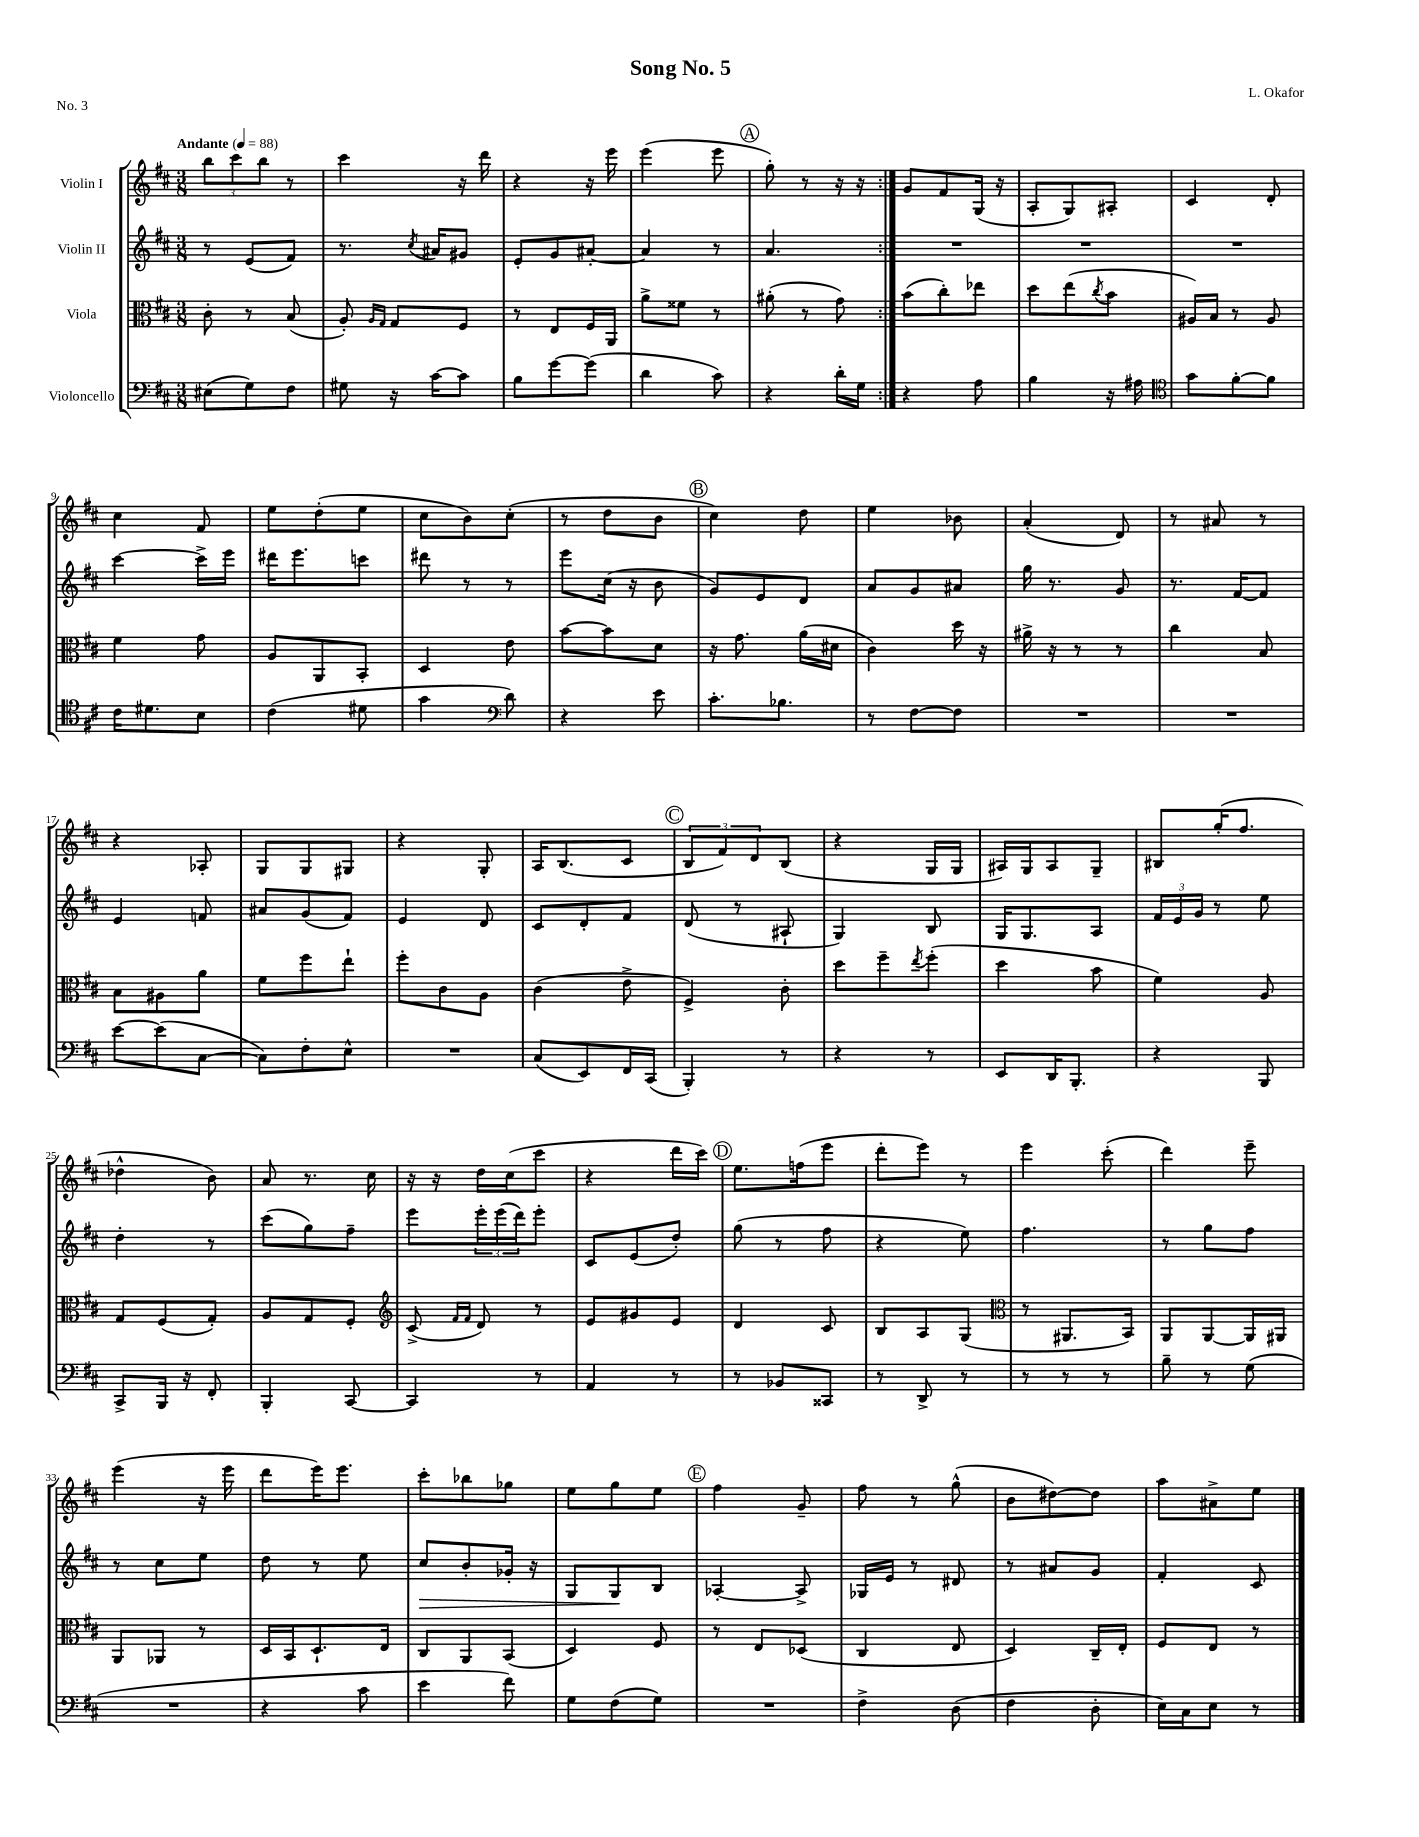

**kern	**kern	**kern	**kern
*staff4	*staff3	*staff2	*staff1
*clefF4	*clefC3	*clefG2	*clefG2
*k[f#c#]	*k[f#c#]	*k[f#c#]	*k[f#c#]
*M3/8	*M3/8	*M3/8	*M3/8
*MM88	*MM88	*MM88	*MM88
(8E#	8c#'	8r	12bb
.	.	.	12ccc#
8G)	8r	(8e	.
.	.	.	12bb
8F#	(8B	8f#)	8r
=	=	=	=
8G#	8A')	8.r	4ccc#
.	16qqA	.	.
.	16qqG	.	.
16r	8G	.	.
.	.	8qcc#	.
[16c#	.	16a#	.
8c#]	8F#	8g#	16r
.	.	.	16ddd
=	=	=	=
8B	8r	8e'	4r
[8g	8E	8g	.
(8g]	16F#	[8a#'	16r
.	16AA	.	16eee
=	=	=	=
4d	8a^	4a#]	(4eee
.	8f##	.	.
8c#)	8r	8r	8eee
=	=	=	=
4r	(8a#'	4.a	8gg')
.	8r	.	8r
16d'	8g)	.	16r
16G	.	.	16r
=:|!	=:|!	=:|!	=:|!
4r	(8b	4.r	8g
.	8cc#')	.	8f#
8A	8ee-	.	(16G
.	.	.	16r
=	=	=	=
4B	8dd	4.r	8A'
.	(8ee	.	8G)
.	8qcc#	.	.
16r	8b	.	8A#'
16A#	.	.	.
=	=	=	=
*clefC4	*	*	*
8g	16A#)	4.r	4c#
.	16B	.	.
[8f#'	8r	.	.
8f#]	8A#	.	8d'
=	=	=	=
16c#	4f#	[4ccc#	4cc#
8.d#	.	.	.
8B	8g	16ccc#^]	8f#
.	.	16eee	.
=	=	=	=
(4c#	8A	16ddd#	8ee
.	.	8.eee	.
.	8AA	.	(8dd'
8d#	8BB'	8ccc	8ee
=	=	=	=
4g	4D	8ddd#	8cc#
.	.	8r	8b)
*clefF4	*	*	*
8d)	8e	8r	(8cc#'
=	=	=	=
4r	[8b	8eee	8r
.	8b]	(16cc#	8dd
.	.	16r	.
8e	8d	8b	8b
=	=	=	=
8.c#'	16r	8g)	4cc#)
.	8.g	.	.
.	.	8e	.
8.B-	.	.	.
.	(16a	8d	8dd
.	16d#	.	.
=	=	=	=
8r	4c#)	8a	4ee
[8F#	.	8g	.
8F#]	16dd	8a#	8b-
.	16r	.	.
=	=	=	=
4.r	16a#^	16gg	(4a'
.	16r	8.r	.
.	8r	.	.
.	8r	8g	8d)
=	=	=	=
4.r	4cc#	8.r	8r
.	.	.	8a#
.	.	[16f#	.
.	8B	8f#]	8r
=	=	=	=
[8e	8B	4e	4r
(8e]	8A#	.	.
[8C#	8a	8f	8A-'
=	=	=	=
8C#])	8f#	8a#	8G
8F#'	8ff#	(8g	8G
8E^^	8ee`	8f#)	8G#
=	=	=	=
4.r	8ff#'	4e	4r
.	8c#	.	.
.	8A	8d	8G'
=	=	=	=
(8C#	(4c#	8c#	16A
.	.	.	(8.B
8EE)	.	8d'	.
16FF#	8e^	8f#	8c#
(16CC#	.	.	.
=	=	=	=
4BBB')	4F#^)	(8d	12B
.	.	.	12f#)
.	.	8r	.
.	.	.	12d
8r	8c#'	8A#`	(8B
=	=	=	=
4r	8dd	4G)	4r
.	8ff#~	.	.
.	8qee	.	.
8r	(8ff#'	8B	16G
.	.	.	16G
=	=	=	=
8EE	4dd	16G	16A#)
.	.	8.G	16G
16DD	.	.	8A#
8.BBB'	.	.	.
.	8b	8A	8G~
=	=	=	=
4r	4f#)	24f#	8B#
.	.	24e	.
.	.	24g	.
.	.	8r	(16gg'
.	.	.	8.ff#
8BBB	8A	8ee	.
=	=	=	=
8CC#^	8G	4dd'	4dd-^^
16BBB	(8F#	.	.
16r	.	.	.
8FF#'	8G')	8r	8b)
=	=	=	=
4BBB'	8A	(8ccc#	8a
.	8G	8gg)	8.r
[8CC#	8F#'	8ff#~	.
.	.	.	16cc#
=	=	=	=
*	*clefG2	*	*
4CC#]	(8c#^	8eee	16r
.	.	.	16r
.	16qqf#	.	.
.	16qqf#	.	.
.	8d)	24eee'	16dd
.	.	(24eee	.
.	.	.	(16cc#
.	.	24ddd)	.
8r	8r	8eee'	8ccc#
=	=	=	=
4AA	8e	8c#	4r
.	8g#	(8e	.
8r	8e	8dd')	16ddd
.	.	.	16ccc#)
=	=	=	=
8r	4d	(8gg	8.ee
8BB-	.	8r	.
.	.	.	(16ff
8CC##	8c#	8ff#	8eee
=	=	=	=
8r	8B	4r	8ddd'
8DD^	8A	.	8eee)
8r	(8G	8ee)	8r
=	=	=	=
*	*clefC3	*	*
8r	8r	4.ff#	4eee
8r	8.AA#	.	.
8r	.	.	(8ccc#'
.	16BB)	.	.
=	=	=	=
8B~	8AA	8r	4ddd)
8r	[8AA	8gg	.
(8G	16AA]	8ff#	8eee~
.	16AA#	.	.
=	=	=	=
4.r	8AA	8r	(4eee
.	8AA-	8cc#	.
.	8r	8ee	16r
.	.	.	16eee
=	=	=	=
4r	16D	8dd	8ddd
.	16BB	.	.
.	8.D`	8r	16eee)
.	.	.	8.eee
8c#	.	8ee	.
.	16E	.	.
=	=	=	=
4e	8C#	8cc#	8ccc#'
.	8AA	8b'	8bb-
8f#)	(8BB	16g-'	8gg-
.	.	16r	.
=	=	=	=
8G	4D)	8G	8ee
(8F#	.	8G	8gg
8G)	8F#	8B	8ee
=	=	=	=
4.r	8r	[4A-'	4ff#
.	8E	.	.
.	(8D-	8A-^]	8g~
=	=	=	=
4F#^	4C#	16G-	8ff#
.	.	16e	.
.	.	8r	8r
(8D	8E	8d#	(8gg^^
=	=	=	=
4F#	4D)	8r	8b
.	.	8a#	[8dd#)
8D'	16C#~	8g	8dd#]
.	16E'	.	.
=	=	=	=
16E)	8F#	4f#'	8aa
16C#	.	.	.
8E	8E	.	8a#^
8r	8r	8c#	8ee
==	==	==	==
*-	*-	*-	*-
